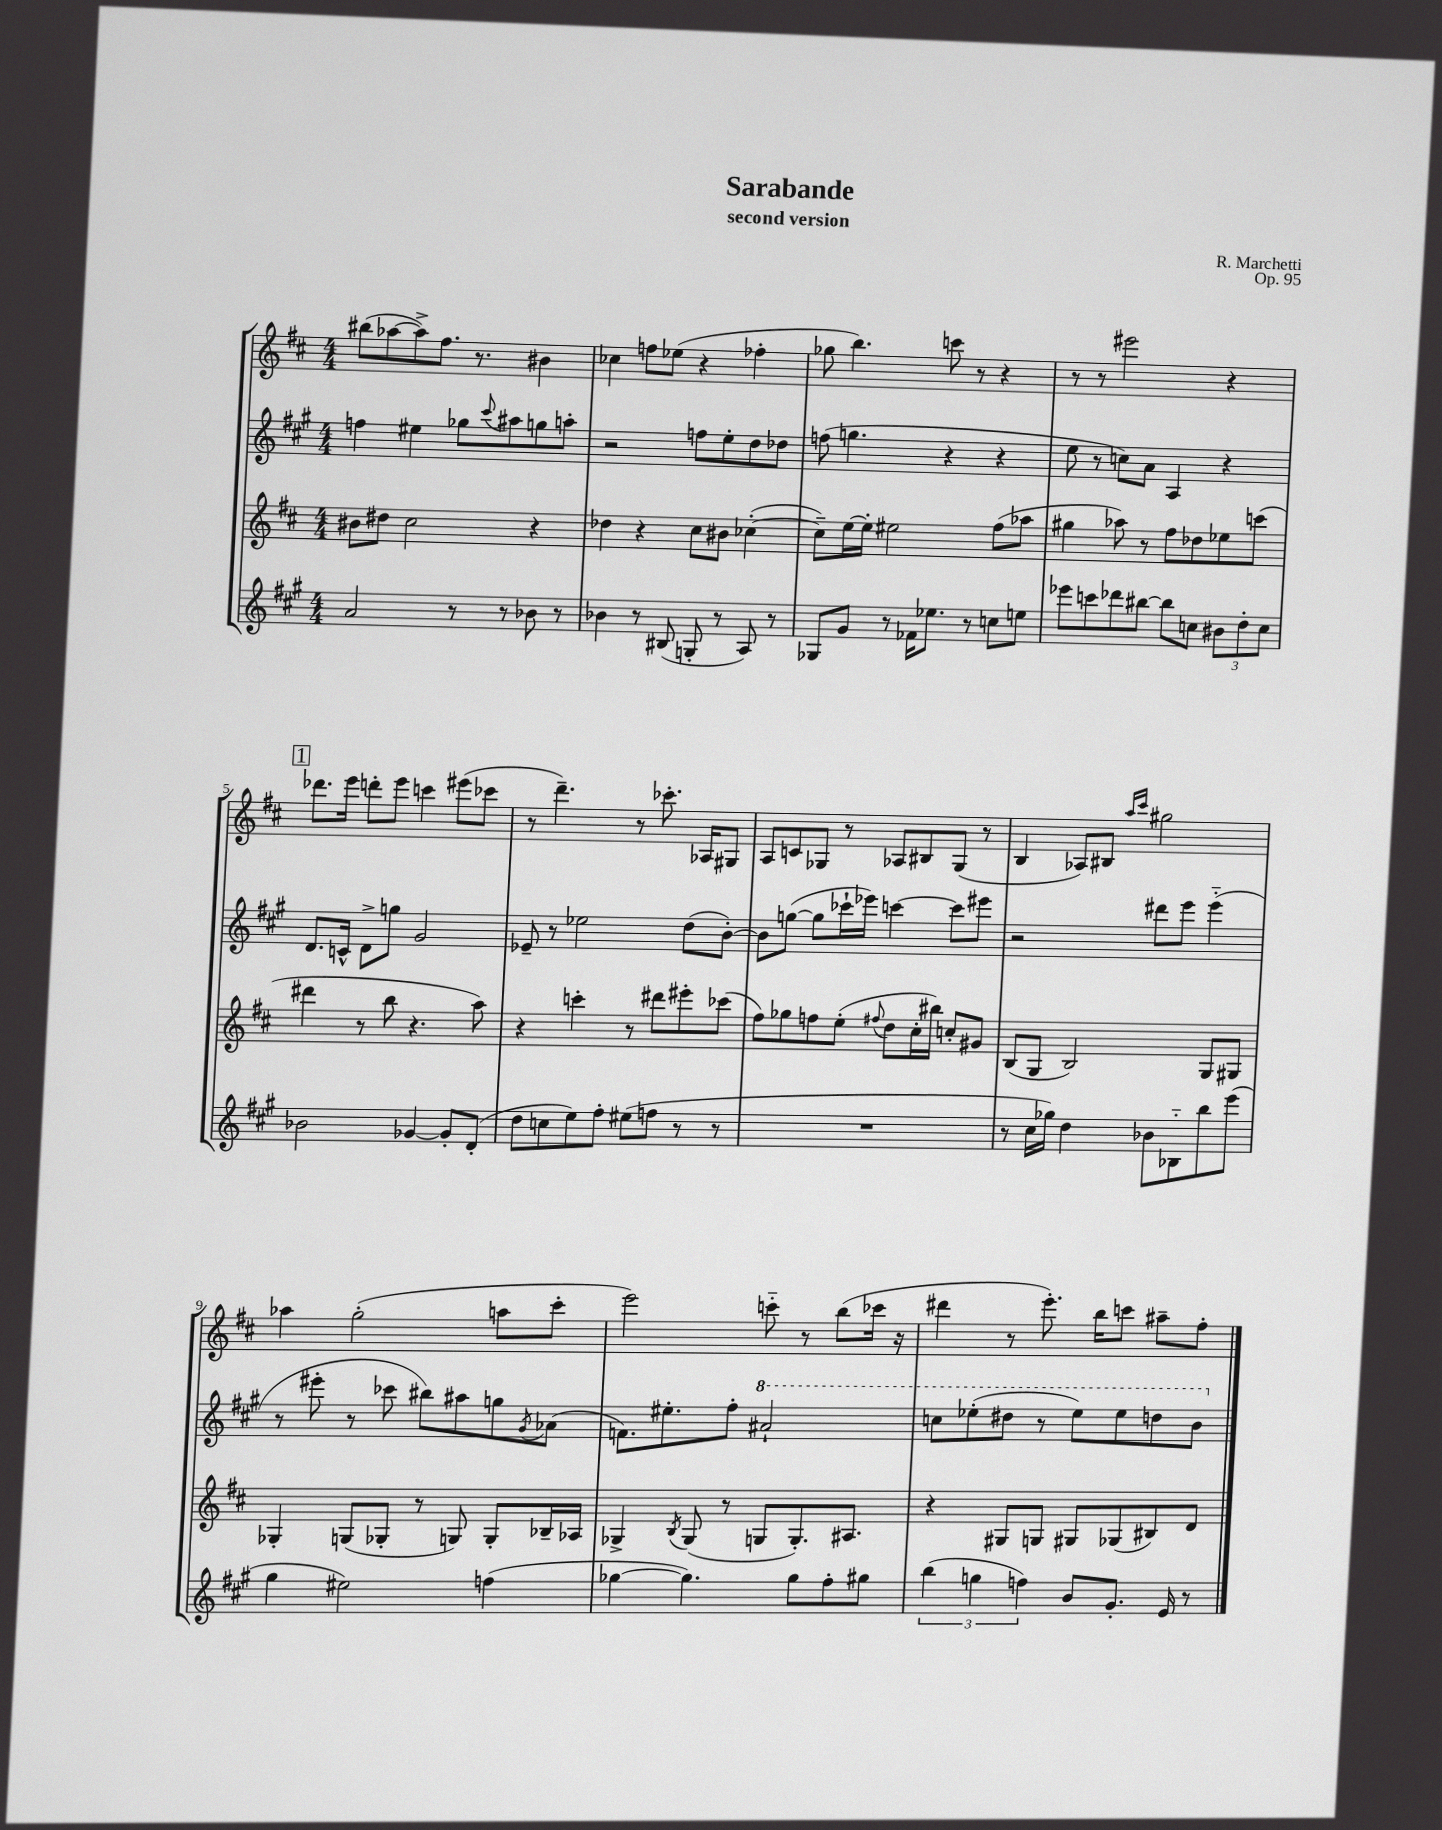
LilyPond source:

\header { title = "Sarabande" composer = "R. Marchetti" subtitle = "second version" opus = "Op. 95" }
<<
\new StaffGroup <<
\new Staff = "s0" {
    \clef treble \key d \major \numericTimeSignature \time 4/4
    bis''8( aes''8~ aes''8->) fis''8. r8. bis'4 |
    ces''4 f''8 ees''8( r4 fes''4-. |
    ges''8 b''4.) c'''8 r8 r4 |
    r8 r8 eis'''2 r4 |
    \mark \markup { \box "1" } des'''8. e'''16 d'''8-. e'''8 c'''4 eis'''8( ces'''8 |
    r8 d'''4.--) r8 ces'''8.-. aes16 gis8 |
    a8 c'8 ges8 r8 aes8 bis8 ges8( r8 |
    b4 aes8) bis8 \grace { a''16 cis'''16 } gis''2 |
    aes''4 g''2-.( a''8 cis'''8-. |
    e'''2) c'''8-_ r8 b''8( ces'''16 r16 |
    dis'''4 r8 e'''8.-.) b''16 c'''8 ais''8-- fis''8-. \bar "|." |
}
\new Staff = "s1" {
    \clef treble \key a \major \numericTimeSignature \time 4/4
    f''4 eis''4 ges''8 \appoggiatura { cis'''8 } ais''8 g''8 a''8-. |
    r2 f''8 e''8-. d''8 des''8 |
    f''8( g''4. r4 r4 |
    e''8 r8 c''8) a'8 a4 r4 |
    \mark \markup { \box "1" } d'8. c'16-^ d'8-> g''8 gis'2 |
    ees'8-- r8 ees''2 d''8( b'8~-.) |
    b'8 g''8~( g''8 ces'''16-! ees'''16) c'''4~ c'''8 eis'''8 |
    r2 dis'''8 e'''8 e'''4-_( |
    r8 eis'''8-. r8 ces'''8 bis''8) ais''8 g''8 \acciaccatura { gis'8 } aes'8( |
    f'8.) eis''8.-. fis''8-. \ottava #1 ais''2-! |
    c'''8 ees'''8-.( dis'''8 r8 ees'''8) ees'''8 d'''8 b''8 \ottava #0 \bar "|." |
}
\new Staff = "s2" {
    \clef treble \key d \major \numericTimeSignature \time 4/4
    bis'8 dis''8 cis''2 r4 |
    des''4 r4 cis''8 bis'8 ces''4~-.( |
    ces''8--) e''16~ e''16-. eis''2 fis''8( aes''8 |
    gis''4 aes''8) r8 fis''8 des''8 ees''8 c'''8( |
    \mark \markup { \box "1" } dis'''4 r8 b''8 r4. a''8) |
    r4 c'''4-. r8 dis'''8 eis'''8-. ces'''8( |
    fis''8) ges''8 f''8 e''8-.( \appoggiatura { fis''8 } d''8 cis''16-. bis''16) c''8-. gis'8 |
    b8( g8 b2) g8 gis8 |
    ges4-. g8( ges8-. r8 g8) g8-. bes16-- aes16 |
    ges4-> \acciaccatura { b8 } ges8( r8 g8 g8.-.) ais8. |
    r4 gis8 g8 gis8 ges8( bis8) d'8 \bar "|." |
}
\new Staff = "s3" {
    \clef treble \key a \major \numericTimeSignature \time 4/4
    a'2 r8 r8 bes'8 r8 |
    bes'4 r8 bis8( g8-. r8 a8) r8 |
    ges8 gis'8 r8 fes'16 ees''8. r8 c''8 e''8 |
    ees'''8 c'''8 des'''8 bis''8~ bis''8 c''8 \tuplet 3/2 { bis'8 d''8-. c''8 } |
    \mark \markup { \box "1" } bes'2 ges'4~ ges'8-. d'8-.( |
    d''8 c''8 e''8) fis''8-. eis''8( f''8 r8 r8 |
    R1 |
    r8 cis''16 ges''16) d''4 bes'8 bes8-_ b''8 e'''8( |
    gis''4 eis''2) f''4( |
    ges''4~ ges''4.) ges''8 fis''8-. gis''8 |
    \tuplet 3/2 { b''4( g''4 f''4) } b'8 gis'8.-. e'16 r8 \bar "|." |
}
>>
>>
